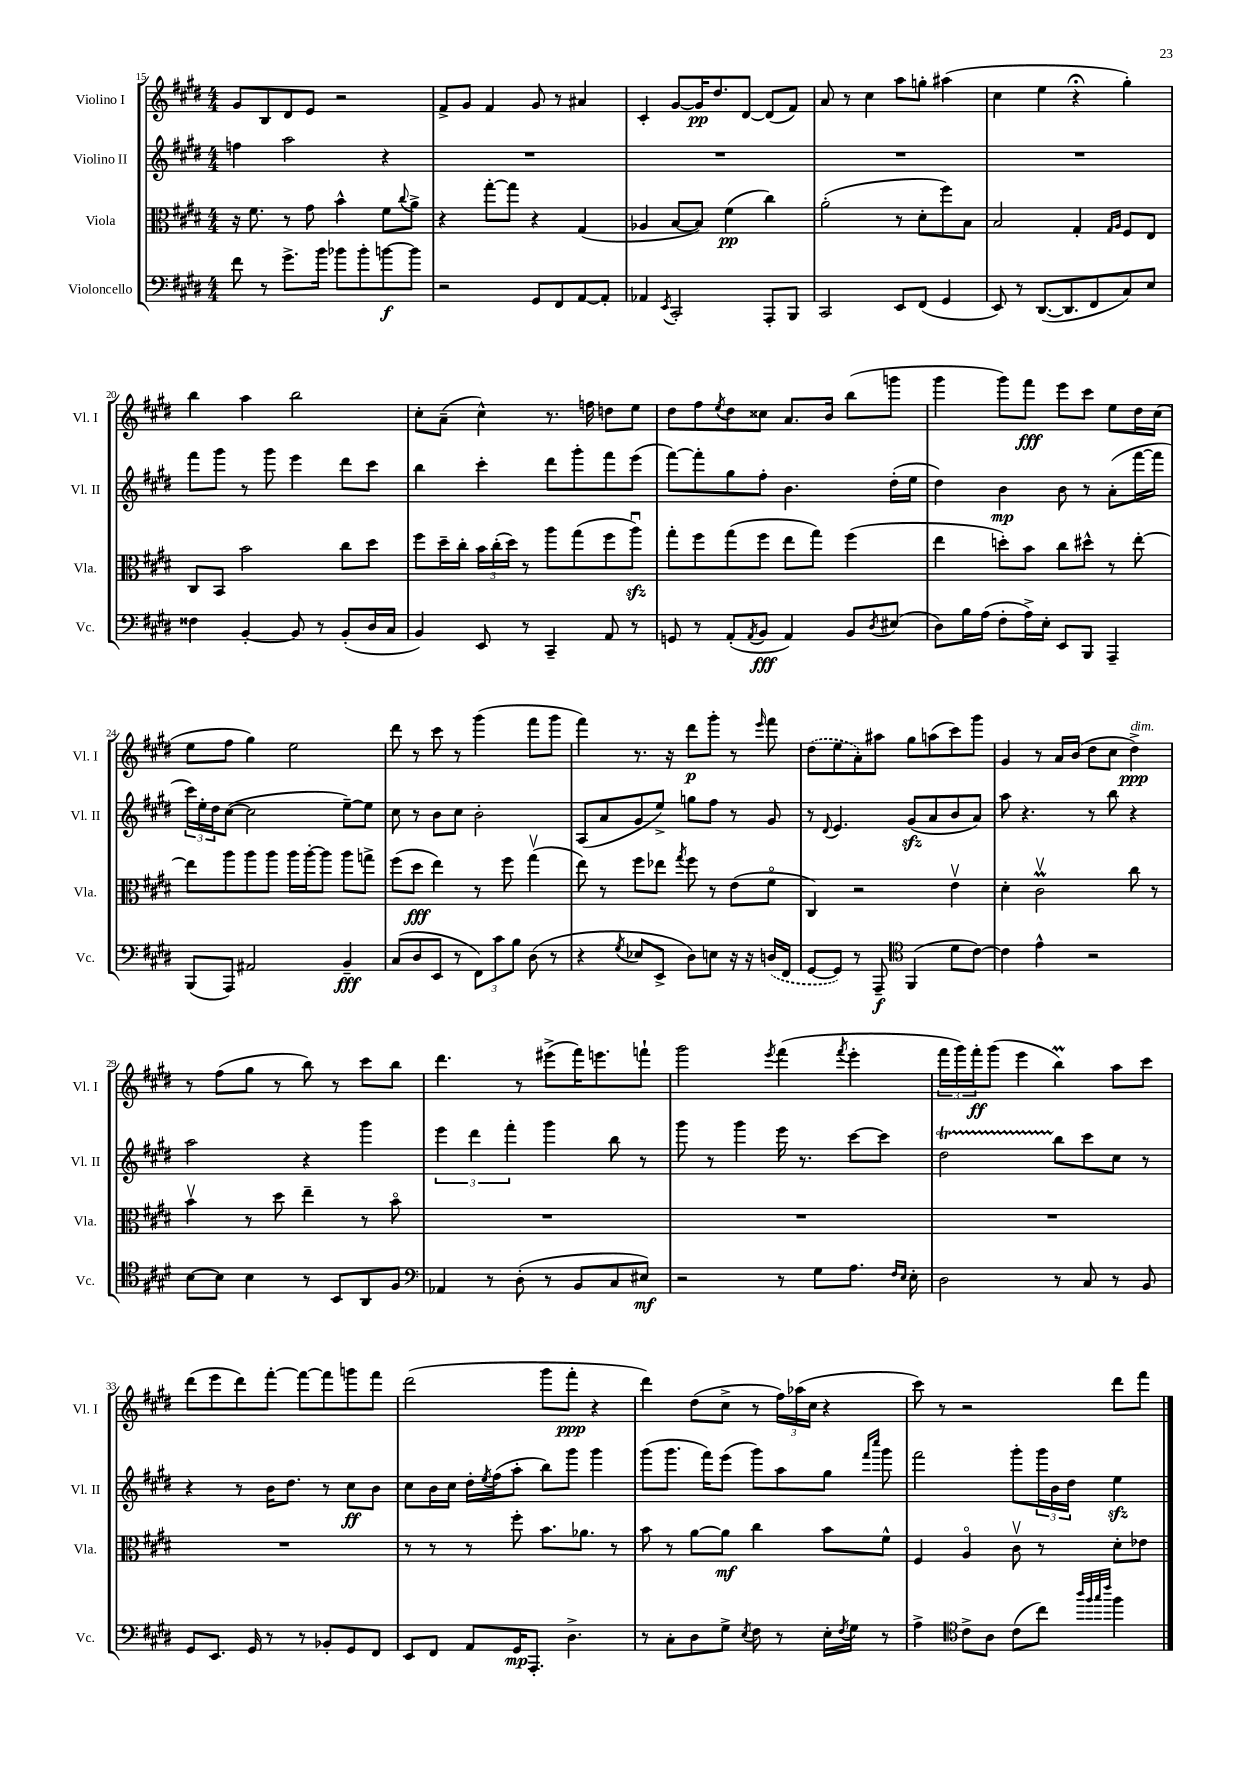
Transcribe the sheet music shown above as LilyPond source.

<<
\new StaffGroup <<
\new Staff = "s0" \with { instrumentName = "Violino I" shortInstrumentName = "Vl. I" } {
    \clef treble \key e \major \numericTimeSignature \time 4/4
    gis'8 b8 dis'8 e'8 r2 |
    fis'8-> gis'8 fis'4 gis'8 r8 ais'4 |
    cis'4-. gis'8~ gis'16\pp dis''8. dis'8~ dis'8( fis'8) |
    a'8 r8 cis''4 a''8 g''8-. ais''4( |
    cis''4 e''4 r4\fermata gis''4-.) |
    b''4 a''4 b''2 |
    cis''8-. a'8--( cis''4-^) r8. f''16 d''8 e''8 |
    dis''8 fis''8 \acciaccatura { e''8 } dis''8 cisis''8 a'8. b'16 b''8( g'''8 |
    gis'''4 gis'''8) fis'''8\fff e'''8 cis'''8 e''8 dis''16 cis''16( |
    e''8 fis''8 gis''4) e''2 |
    dis'''8 r8 cis'''8 r8 gis'''4( fis'''8 gis'''8 |
    fis'''4) r8. r16 dis'''8\p gis'''8-. r8 \grace { e'''16 } fis'''8 |
    \once \slurDashed dis''8( e''8 a'8-.) ais''8 gis''8 a''8( cis'''8) gis'''8 |
    gis'4 r8 a'16 b'16( dis''8 cis''8 dis''4->\ppp^\markup { \italic "dim." }) |
    r8 fis''8( gis''8 r8 b''8) r8 cis'''8 b''8 |
    dis'''4. r8 eis'''8->( fis'''16) e'''8. f'''8-! |
    gis'''2 \acciaccatura { e'''8 } fis'''4( \acciaccatura { fis'''8 } e'''4-. |
    \tuplet 3/2 { fis'''16 gis'''16) fis'''16-.\ff } gis'''8( e'''4 b''4\prall) a''8 cis'''8 |
    dis'''8( e'''8 dis'''8) fis'''8~-. fis'''8~ fis'''8 g'''8 fis'''8 |
    dis'''2( gis'''8 fis'''8-.\ppp r4 |
    dis'''4) dis''8( cis''8-> r8 \tuplet 3/2 { fis''16) aes''16( cis''16 } r4 |
    cis'''8) r8 r2 dis'''8 fis'''8 \bar "|." |
}
\new Staff = "s1" \with { instrumentName = "Violino II" shortInstrumentName = "Vl. II" } {
    \clef treble \key e \major \numericTimeSignature \time 4/4
    f''4 a''2 r4 |
    R1 |
    R1 |
    R1 |
    R1 |
    fis'''8 gis'''8 r8 gis'''8 e'''4 dis'''8 cis'''8 |
    b''4 cis'''4-. dis'''8 gis'''8-. fis'''8 e'''8( |
    fis'''8~) fis'''8-. gis''8 fis''8-. b'4. dis''16-.( e''16 |
    dis''4) b'4\mp b'8 r8 a'8-.( fis'''16~ fis'''16 |
    \tuplet 3/2 { cis'''16) e''16-. dis''16 } cis''8~( cis''2 e''8~--) e''8 |
    cis''8 r8 b'8 cis''8 b'2-. |
    a8( a'8 gis'8 e''8->) g''8 fis''8 r8 gis'8 |
    r8 \appoggiatura { dis'8 } e'4. gis'8\sfz( a'8 b'8 a'8) |
    a''8 r4. r8 b''8 r4 |
    a''2 r4 gis'''4 |
    \tuplet 3/2 { e'''4 dis'''4 fis'''4-. } gis'''4 b''8 r8 |
    gis'''8 r8 gis'''4 e'''16 r8. cis'''8~ cis'''8 |
    dis''2\startTrillSpan b''8\stopTrillSpan cis'''8 cis''8 r8 |
    r4 r8 b'16 dis''8. r8 cis''8\ff b'8 |
    cis''8 b'16 cis''16 dis''16-. \acciaccatura { e''8 } fis''16( a''8-. b''8) gis'''8 gis'''4 |
    gis'''8( gis'''8. fis'''16) e'''8( gis'''8) a''8 gis''8 \grace { fis'''16 cis''''16 } gis'''8 |
    fis'''2 gis'''8-. \tuplet 3/2 { gis'''16 b'16 dis''16 } e''4\sfz \bar "|." |
}
\new Staff = "s2" \with { instrumentName = "Viola" shortInstrumentName = "Vla." } {
    \clef alto \key e \major \numericTimeSignature \time 4/4
    r16 fis'8. r8 gis'8 b'4-^ fis'8 \appoggiatura { cis''8 } a'8-> |
    r4 gis''8~-. gis''8 r4 gis4( |
    aes4 b8~ b8) fis'4\pp( cis''4) |
    a'2-.( r8 dis'8-. fis''8) b8 |
    b2 gis4-. \grace { gis16 a16 } fis8 e8 |
    cis8 b,8 b'2 cis''8 dis''8 |
    fis''8 dis''16-- cis''16-. \tuplet 3/2 { b'16 cis''16-.( dis''16) } r8 a''8 gis''8( fis''8 a''8\downbow\sfz) |
    gis''8-. fis''8 gis''8( fis''8 e''8 gis''8) fis''4( |
    e''4 d''8-.) b'8 cis''8 dis''8-^ r8 e''8~-. |
    e''8 a''8 a''8 a''8 a''16 a''16~-. a''8 a''8 g''8-> |
    fis''8( dis''8\fff e''4) r8 fis''8 gis''4\upbow( |
    e''8) r8 fis''8 ees''8 \acciaccatura { gis''8 } fis''8 r8 e'8( fis'8\flageolet |
    cis4) r2 e'4\upbow |
    dis'4-. cis'2\upbow\prall cis''8 r8 |
    b'4\upbow r8 dis''8 e''4-- r8 b'8\flageolet |
    R1 |
    R1 |
    R1 |
    R1 |
    r8 r8 r8 fis''8-. b'8. aes'8. r8 |
    b'8 r8 a'8~ a'8\mf cis''4 b'8 fis'8-^ |
    fis4 a4\flageolet cis'8\upbow r8 dis'8-. ees'8 \bar "|." |
}
\new Staff = "s3" \with { instrumentName = "Violoncello" shortInstrumentName = "Vc." } {
    \clef bass \key e \major \numericTimeSignature \time 4/4
    fis'8 r8 gis'8.-> b'16 bes'8 bes'8-. b'8~\f b'8 |
    r2 gis,8 fis,8 a,8~ a,8-. |
    aes,4 \acciaccatura { e,8 } cis,2-. a,,8-. b,,8 |
    cis,2 e,8 fis,8( gis,4 |
    e,8) r8 dis,8.~( dis,8. fis,8 cis8) e8 |
    fisis4 b,4~-. b,8 r8 b,8-.( dis16 cis16 |
    b,4) e,8 r8 cis,4-- a,8 r8 |
    g,8 r8 a,8-.( \acciaccatura { a,8 } b,8\fff a,4) b,8 \acciaccatura { dis8 } eis8( |
    dis8) b16 a16( fis8-. a16->) e16-. e,8 b,,8 a,,4-- |
    b,,8( a,,8) ais,2 b,4--\fff |
    cis8( dis8 e,8 r8 \tuplet 3/2 { fis,8) cis'8 b8 } dis8( r8 |
    r4 \acciaccatura { gis8 } ees8 e,8-> dis8) e8 r16 r16 \once \slurDashed d16( fis,16 |
    gis,8~ gis,8) r8 a,,8--\f \clef tenor fis,4( dis'8 cis'8~) |
    cis'4 e'4-^ r2 |
    b8~ b8 b4 r8 b,8 a,8 fis8 |
    \clef bass aes,4 r8 dis8-.( r8 b,8 cis8 eis8\mf) |
    r2 r8 gis8 a8. \grace { fis16 e16 } e16-. |
    dis2 r8 cis8 r8 b,8 |
    gis,8 e,8. gis,16 r8 r8 bes,8-. gis,8 fis,8 |
    e,8 fis,8 a,8 gis,16\mp a,,8.-. dis4.-> |
    r8 cis8-. dis8 gis8-> \acciaccatura { e8 } fis8 r8 e16-. \acciaccatura { fis8 } gis16 r8 |
    a4-> \clef tenor cis'8-> a8 cis'8( cis''8) \grace { a''32 fis''32 gis''32 cis'''32 } fis''4 \bar "|." |
}
>>
>>
\layout { \context { \Score currentBarNumber = #15 } }
